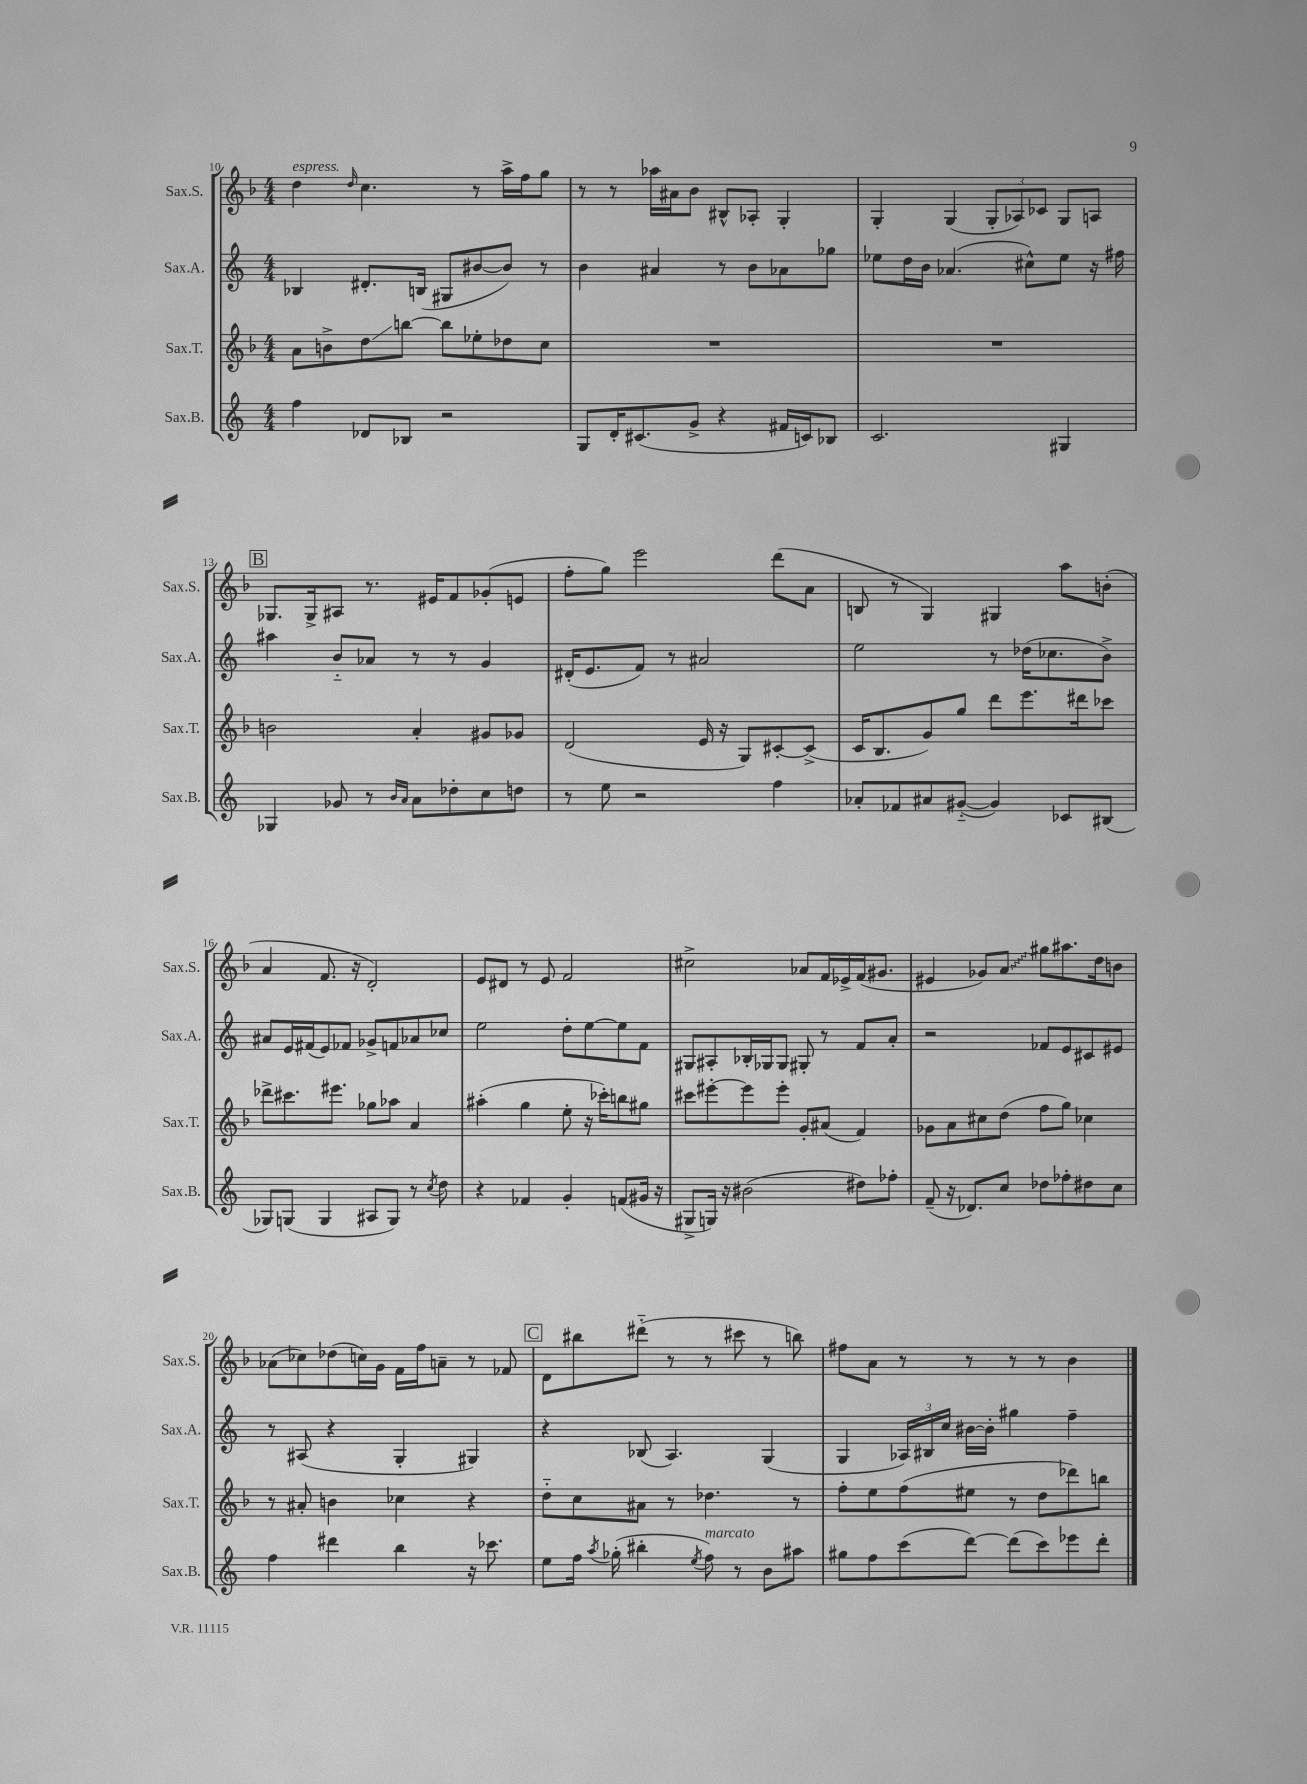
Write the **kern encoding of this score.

**kern	**kern	**kern	**kern
*staff4	*staff3	*staff2	*staff1
*clefG2	*clefG2	*clefG2	*clefG2
*k[]	*k[b-]	*k[]	*k[b-]
*M4/4	*M4/4	*M4/4	*M4/4
4ff	8a	4B-	4dd
.	8b^	.	.
.	.	.	16qqdd
8d-	8dd	8.d#'	4.cc
8B-	[8bb	.	.
.	.	(16B	.
2r	8bb]	8G#	.
.	8ee-'	[8b#	8r
.	8dd-	8b#])	16aa^
.	.	.	16ff
.	8cc	8r	8gg
=	=	=	=
8G	1r	4b	8r
16d'	.	.	8r
(8.c#	.	.	.
.	.	4a#	16aa-
.	.	.	16a#
8g^	.	.	8b-
4r	.	8r	8B#^^
.	.	8b	8A-'
16f#	.	8a-	4G'
16c)	.	.	.
8B-	.	8gg-	.
=	=	=	=
2.c	1r	8ee-	4G'
.	.	16dd	.
.	.	16b	.
.	.	(4.a-	(4G
.	.	.	12G'
.	.	.	12A-)
.	.	8cc#^^)	.
.	.	.	12c-
4G#	.	8ee-	8G
.	.	16r	8A
.	.	16ff#	.
=	=	=	=
4G-	2b	4aa#	8.G-
.	.	.	16G-^
8g-	.	8b'~	8A#
8r	.	8a-	8.r
16qqb	.	.	.
16qqa	.	.	.
8a	4a'	8r	.
.	.	.	16e#
8dd-'	.	8r	8f
8cc	8g#	4g	(8g-'
8dd	8g-	.	8e
=	=	=	=
8r	(2d	(16d#'	8ff'
.	.	8.e	.
8ee	.	.	8gg)
2r	.	8f)	2eee
.	.	8r	.
.	16e	2a#	.
.	16r	.	.
.	8G)	.	.
4ff	[8c#'	.	(8ddd
.	(8c#^]	.	8a
=	=	=	=
8a-'	16c	2ee	8B
.	8.B-	.	.
8f-	.	.	8r
8a#	8g)	.	4G)
([8g#'~	8gg	.	.
4g#])	8ddd	8r	4G#
.	8.eee	(16dd-	.
.	.	8.cc-	.
8c-	.	.	8aa
.	16ddd#	.	.
(8B#	8ccc-	8b^)	(8b'
=	=	=	=
8G-)	8ddd-^	8a#	4a
(8G	8.ccc#	16e	.
.	.	(16f#	.
4G	.	8e)	8.f
.	8.eee#	.	.
.	.	8f-	.
.	.	.	16r
8A#	8gg-	8g-^	2d')
8G)	8aa-	8f	.
8r	4a	8a-	.
8qcc	.	.	.
8dd	.	8cc-	.
=	=	=	=
4r	(4aa#'	2ee	8e
.	.	.	8d#
4f-	4gg	.	8r
.	.	.	8e
4g'	8ee'	8dd'	2f
.	16r	[8ee	.
.	16ccc-')	.	.
(8f	8bb	8ee]	.
16g#	8gg#	8f	.
16r	.	.	.
=	=	=	=
8G#^	8ccc#	8G#	2cc#^
16G)	[8eee#'	8A#'	.
16r	.	.	.
(2b#	8eee#]	16B-'	.
.	.	16G-	.
.	8eee#'	8G-	.
.	8g'	8G#'	8a-
.	(8a#	8r	16f
.	.	.	16e-^
8dd#)	4f)	8f	(16f
.	.	.	8.g#
8ff-'	.	8a'	.
=	=	=	=
(8f~	8g-	2r	4e#
16r	8a	.	.
8.d-)	.	.	.
.	8cc#	.	8g-)
8cc	(8dd	.	8a
8dd-	8ff	8f-	8gg#
8ff-'	8gg)	8e	8.aa#
8dd#	4cc-	8c#	.
.	.	.	16dd
8cc	.	8e#	8b
=	=	=	=
4ff	8r	8r	(8a-
.	8a#'	(8A#	8cc-)
4ddd#	4b	4r	(8dd-
.	.	.	16cc)
.	.	.	16g
4bb	4cc-	4G'	16f
.	.	.	16ff
.	.	.	8a~
16r	4r	4G#)	8r
8.ccc-	.	.	.
.	.	.	8f-
=	=	=	=
8ee	8dd'~	4r	8d
16ff	8cc	.	8bb#
8qaa	.	.	.
(16gg-'	.	.	.
4bb#'	8a#	(8B-	(8ddd#'~
.	8r	4.A)	8r
8qee	.	.	.
8ff)	4.dd-	.	8r
8r	.	.	8ccc#
8b	.	(4G	8r
8aa#	8r	.	8bb)
=	=	=	=
8gg#	8ff'	4G	8ff#
8ff	8ee	.	8a
(8ccc	(8ff	24A-)	8r
.	.	24B#	.
.	.	24cc	.
[8ddd)	8ee#	[16b#	8r
.	.	16b#']	.
(8ddd]	8r	4gg#	8r
8ccc)	8dd	.	8r
8eee-	8ddd-)	4ff~	4b-
8ddd'	8bb	.	.
==	==	==	==
*-	*-	*-	*-
